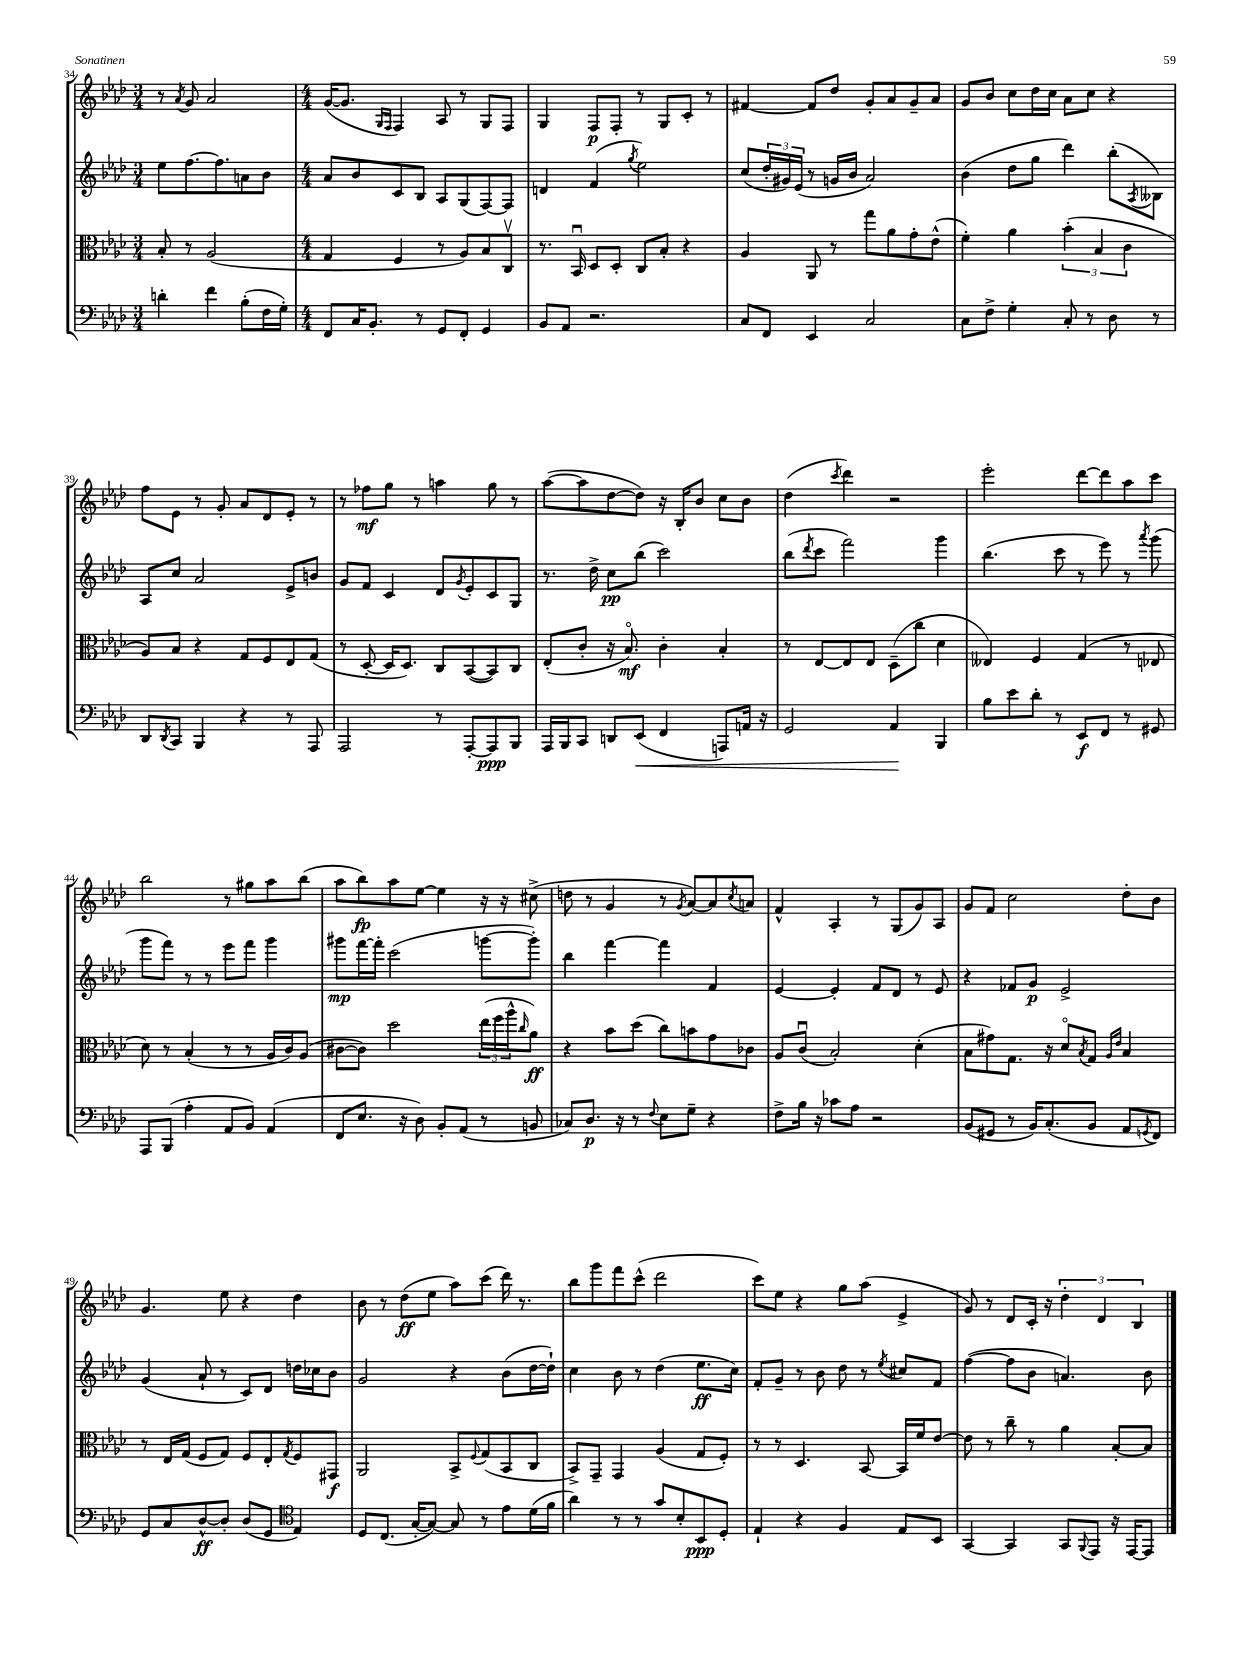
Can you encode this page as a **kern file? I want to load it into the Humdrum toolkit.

**kern	**kern	**kern	**kern
*staff4	*staff3	*staff2	*staff1
*clefF4	*clefC3	*clefG2	*clefG2
*k[b-e-a-d-]	*k[b-e-a-d-]	*k[b-e-a-d-]	*k[b-e-a-d-]
*M3/4	*M3/4	*M3/4	*M3/4
4d'	8B-'	8ee-	8r
.	.	.	8qa-
.	8r	[8.ff	8g
4f	(2A-	.	2a-
.	.	8.ff]	.
(8B-'	.	8a	.
16F	.	8b-	.
16G')	.	.	.
=	=	=	=
*M4/4	*M4/4	*M4/4	*M4/4
8FF	4G	8a-	([16g
.	.	.	8.g]
16C	.	8b-	.
8.BB-'	.	.	.
.	.	.	16qqG
.	.	.	16qqF
.	4F	8c	4F)
8r	.	8B-	.
8GG	8r	8A-	8A-
8FF'	8A-)	(8G	8r
4GG	8B-	[8F)	8G
.	8Cv	8F]	8F
=	=	=	=
8BB-	8.r	4d	4G
8AA-	.	.	.
.	16BB-u	.	.
2.r	8D-	(4f	8F
.	8D-'	.	8F'
.	.	8qgg	.
.	8C	2ee-)	8r
.	8B-'	.	8G
.	4r	.	8c'
.	.	.	8r
=	=	=	=
8C	4A-	(8cc	[4f#
8FF	.	24dd-'	.
.	.	24g#)	.
.	.	(24e-	.
4EE-	8AA-	8r	8f#]
.	8r	16g	8dd-
.	.	16b-	.
2C	8gg	2a-)	8g'
.	8a-	.	8a-
.	8g'	.	8g~
.	(8e-^^	.	8a-
=	=	=	=
8C	4f')	(4b-	8g
8F^	.	.	8b-
4G'	4a-	8dd-	8cc
.	.	8gg	16dd-
.	.	.	16cc
8C'	(6b-'	4ddd-)	8a-
8r	.	.	8cc
.	6B-	.	.
8D-	.	(8bb-'	4r
.	6c	.	.
.	.	8qA-	.
8r	.	8B--)	.
=	=	=	=
8DD-	8A-)	8A-	8ff
8qDD-	.	.	.
8CC	8B-	8cc	8e-
4BBB-	4r	2a-	8r
.	.	.	8g'
4r	8G	.	8a-
.	8F	.	8d-
8r	8E-	8e-^	8e-'
8AAA-	(8G	8b	8r
=	=	=	=
2AAA-	8r	8g	8r
.	[8D-'	8f	8ff-
.	16D-]	4c	8gg
.	8.D-)	.	.
.	.	.	8r
8r	8C	8d-	4aa
.	.	8qg	.
[8AAA-'	([8BB-	8e-'	.
8AAA-]	8BB-])	8c	8gg
8BBB-	8C	8G	8r
=	=	=	=
16AAA-	(8E-'	8.r	([8aa-
16BBB-	.	.	.
8CC	8c'	.	8aa-]
.	.	16dd-^	.
8DD	16r	8cc	[8dd-
.	8.B-o)	.	.
(8EE-	.	(8bb-	8dd-])
4FF	4c'	2ccc)	16r
.	.	.	16B-'
.	.	.	8b-
8AAA)	4B-'	.	8cc
16AA	.	.	8b-
16r	.	.	.
=	=	=	=
2GG	8r	(8bb-	(4dd-
.	.	8qddd-	.
.	[8E-	8ccc	.
.	.	.	8qccc
.	8E-]	2fff)	4ddd-)
.	8E-	.	.
4AA-	(8D-~	.	2r
.	8cc	.	.
4BBB-	4d-	4ggg	.
=	=	=	=
8B-	4E--)	(4.bb-	2eee-'
8e-	.	.	.
8d-'	4F	.	.
8r	.	8ccc	.
8EE-	(4G	8r	[8ddd-
8FF	.	8eee-)	8ddd-]
8r	8r	8r	8aa-
.	.	8qaaa-	.
8GG#	8E-	(8ggg	8ccc
=	=	=	=
8AAA-	8d-)	8ggg	2bb-
(8BBB-	8r	8fff)	.
4A-'	(4B-'	8r	.
.	.	8r	.
8AA-	8r	8eee-	8r
8BB-)	8r	8fff	8gg#
(4AA-	16A-	4ggg	8aa-
.	16c)	.	.
.	(8A-	.	(8bb-
=	=	=	=
8FF	[8c#	8ggg#	8aa-
8.E-	8c#])	[16fff	8bb-)
.	.	16fff']	.
.	2dd-	(2ccc	8aa-
16r	.	.	.
8D-)	.	.	[8ee-
8BB-'	.	.	4ee-]
(8AA-	.	.	.
8r	(24ee-	[8ggg	16r
.	24ff	.	.
.	.	.	16r
.	24aa-^^	.	.
.	16qqcc	.	.
8BB	8a-)	8ggg'])	(8cc#^
=	=	=	=
8C-)	4r	4bb-	8dd
8.D-	.	.	8r
.	8b-	[4fff	4g
16r	.	.	.
8r	(8dd-	.	.
8qqF	.	.	.
8E-	8cc)	4fff]	8r
.	.	.	8qg
8G~	8b	.	[8a-)
4r	8g	4f	8a-]
.	.	.	8qcc
.	8c-	.	8a
=	=	=	=
8F^	8A-	[4e-	4f^^
16B-	(8cu	.	.
16r	.	.	.
8c-	2B-')	4e-']	4A-'
8A-	.	.	.
2r	.	8f	8r
.	.	8d-	(8G
.	(4d-'	8r	8g)
.	.	8e-	8A-
=	=	=	=
(8BB-	8B-	4r	8g
8GG#	8g#)	.	8f
8r	8.G	8f-	2cc
16BB-)	.	8g	.
(8.C'	16r	.	.
.	8d-o	2e-^	.
.	8qB-	.	.
8BB-	8G	.	.
.	16qqA-	.	.
.	16qqe-	.	.
8AA-	4B-	.	8dd-'
8qGG	.	.	.
8FF)	.	.	8b-
=	=	=	=
8GG	8r	(4g	4.g
8C	16E-	.	.
.	(16G	.	.
[8D-^^	8F	8a-`	.
8D-']	8G)	8r	8ee-
(8D-	8F	8c)	4r
8GG	8E-'	8d-	.
*clefC4	*	*	*
.	8qG	.	.
4E-)	8F	16dd	4dd-
.	.	16cc-	.
.	8GG#	8b-	.
=	=	=	=
8D-	2AA-	2g	8b-
(8.C	.	.	8r
.	.	.	(8dd-
[16G'	.	.	.
8G_)	.	.	8ee-
8G]	8BB-^	4r	8aa-)
.	8qqF	.	.
8r	(8G	.	(8ccc
8e-	8BB-	(8b-	16ddd-)
.	.	.	8.r
(16d-	8C	[16dd-	.
16f	.	16dd-`])	.
=	=	=	=
4a-)	8BB-^)	4cc	8bb-
.	8GG~	.	8ggg
8r	4GG	8b-	8fff
8r	.	8r	(8ccc^^
8g	(4A-	(4dd-	2ddd-
8B-'	.	.	.
8BB-	8G	8.ee-	.
8D-'	8F')	.	.
.	.	16cc)	.
=	=	=	=
4E-`	8r	8f'	8ccc)
.	8r	8g~	8ee-
4r	4.D-	8r	4r
.	.	8b-	.
4F	.	8dd-	8gg
.	[8BB-	8r	(8aa-
.	.	8qee-	.
8E-	16BB-]	8cc#	4e-^
.	16f	.	.
8BB-	[8e-	8f	.
=	=	=	=
[4GG	8e-]	([4ff	8g)
.	8r	.	8r
4GG]	8cc~	8ff]	8d-
.	8r	8b-	16c'
.	.	.	16r
8GG	4a-	4.a)	6dd-'
8qqFF	.	.	.
8EE-	.	.	.
.	.	.	6d-
16r	[8B-'	.	.
[16EE-	.	.	.
.	.	.	6B-
8EE-]	8B-]	8b-	.
==	==	==	==
*-	*-	*-	*-
